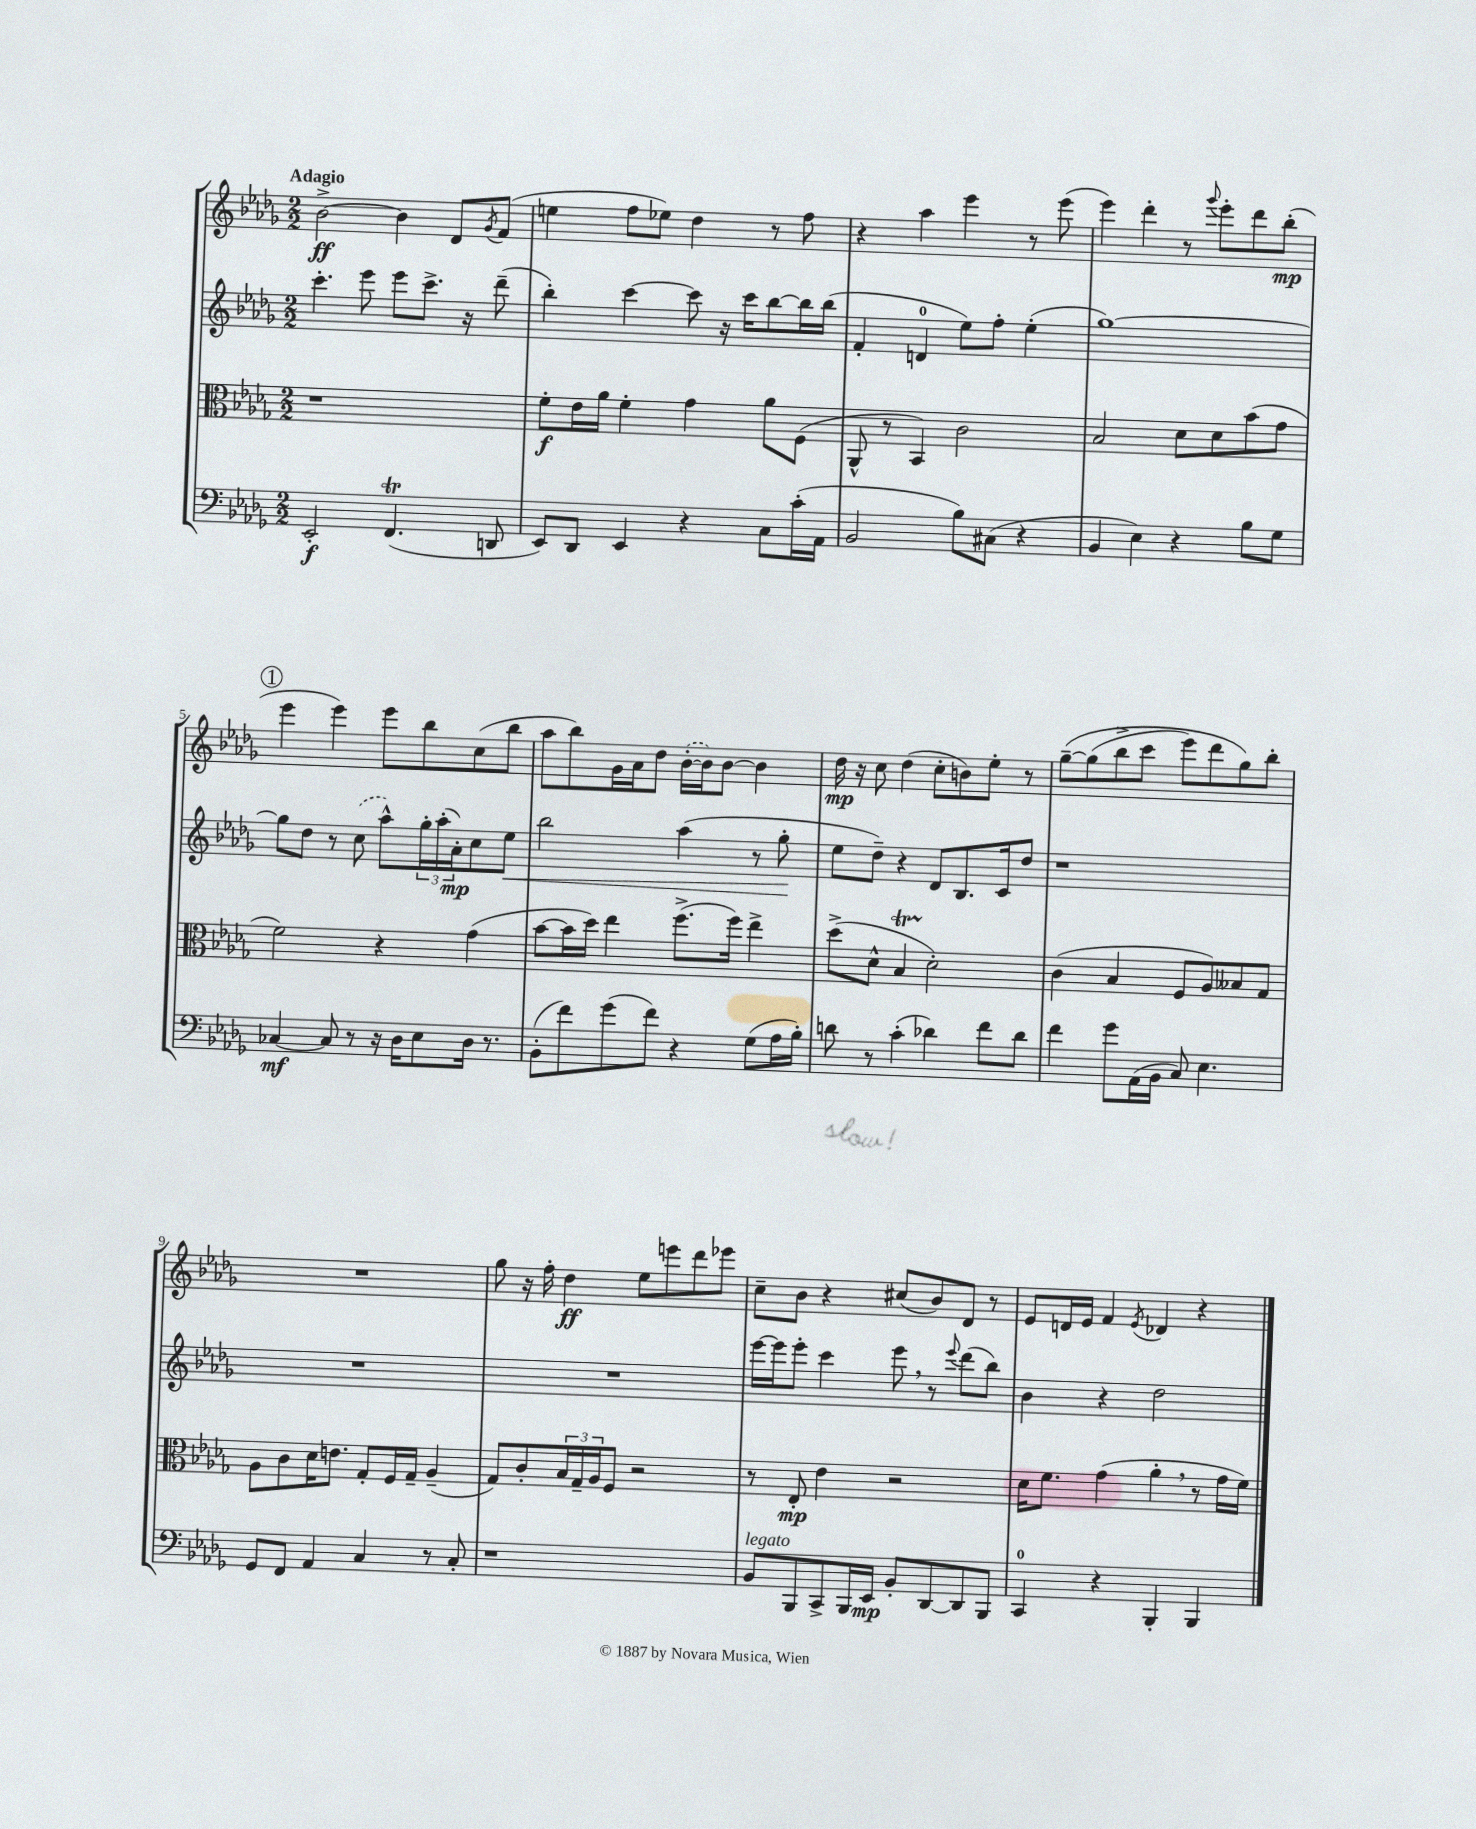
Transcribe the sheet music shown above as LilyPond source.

<<
\new StaffGroup <<
\new Staff = "s0" {
    \clef treble \key des \major \numericTimeSignature \time 2/2 \tempo "Adagio"
    bes'2~->\ff bes'4 des'8 \acciaccatura { ges'8 } f'8( |
    e''4 f''8 ees''8) des''4 r8 f''8 |
    r4 aes''4 ees'''4 r8 ees'''8( |
    ees'''4) des'''4-. r8 \appoggiatura { ges'''8 } ees'''8-. des'''8 bes''8-.\mp( |
    \mark \markup { \circle "1" } ees'''4 ees'''4) ees'''8 bes''8 c''8( bes''8 |
    aes''8 bes''8) ges'16 aes'16 des''8 \once \slurDashed bes'16~-.( bes'16) bes'8~ bes'4 |
    des''16\mp r16 c''8 des''4( c''8-. b'8) ees''8-. r8 |
    ges''8~--\( ges''8( bes''8-> c'''8 ees'''8) des'''8 ges''8\) bes''8-. |
    R1 |
    ges''8 r16 f''16-. des''4\ff ees''8 e'''8 des'''8 ees'''8 |
    c''8-- bes'8 r4 cis''8( bes'8) des'8 r8 |
    ees'8 d'16 ees'16 f'4 \acciaccatura { ees'8 } des'4 r4 \bar "|." |
}
\new Staff = "s1" {
    \clef treble \key des \major \numericTimeSignature \time 2/2
    c'''4.-. ees'''8 ees'''8 c'''8.-> r16 des'''8--( |
    bes''4-.) c'''4~ c'''8 r16 c'''16 bes''8~ bes''16 bes''16( |
    f'4-. d'4-0 ees''8) f''8-. ees''4-.( |
    ges''1~) |
    \mark \markup { \circle "1" } ges''8 des''8 r8 \once \slurDashed c''8( aes''8-^) \tuplet 3/2 { ges''16-. aes''16-.( aes'16-.\mp) } c''8 ees''8\< |
    bes''2 aes''4( r8 ges''8-.\! |
    ees''8 des''8--) r4 des'8 bes8. c'16 des''8 |
    r1 |
    R1 |
    R1 |
    ees'''16~ ees'''16 ees'''8-. c'''4 ees'''8 \breathe r8 \appoggiatura { ees'''8 } des'''8( bes''8) |
    bes'4 r4 des''2 \bar "|." |
}
\new Staff = "s2" {
    \clef alto \key des \major \numericTimeSignature \time 2/2
    r1 |
    f'8-.\f ees'16 aes'16 f'4-. ges'4 aes'8 f8( |
    aes,8-^ r8 bes,4) c'2 |
    bes2 des'8 des'8 bes'8( ges'8 |
    \mark \markup { \circle "1" } f'2) r4 ges'4( |
    bes'8~ bes'16 des''16) ees''4 f''8.->( f''16) ees''4-> |
    des''8->( des'8-^ bes4\startTrillSpan des'2-.\stopTrillSpan) |
    c'4( bes4 f8 aes8) beses8 ges8 |
    aes8 c'8 des'16 e'8. ges8-. f16 ges16-- aes4--( |
    ges8) c'8-. \tuplet 3/2 { bes16 ges16-- aes16 } f8 r2 |
    r8 ees8-.\mp ees'4 r2 |
    des'16 f'8. ges'4( aes'4-. \breathe r8 ges'16 f'16) \bar "|." |
}
\new Staff = "s3" {
    \clef bass \key des \major \numericTimeSignature \time 2/2
    ees,2-.\f f,4.\trill( d,8 |
    ees,8) des,8 ees,4 r4 c8 c'16-.( aes,16 |
    bes,2 bes8) cis8( r4 |
    bes,4 ees4) r4 bes8 ges8 |
    \mark \markup { \circle "1" } ces4~\mf ces8 r8 r16 des16 ees8 des16 r8. |
    bes,8-.( f'8) ges'8( f'8) r4 ges8( aes16 bes16-.) |
    d'8 r8 c'4-.( des'4) f'8 des'8 |
    f'4 ges'8 aes,16( bes,16 c8) ees4. |
    ges,8 f,8 aes,4 c4 r8 c8-. |
    r1 |
    bes,8^\markup { \italic "legato" } bes,,8 c,8-> bes,,16 ees,16\mp bes,8-. des,8~ des,8 bes,,8 |
    c,4-0 r4 bes,,4-. bes,,4 \bar "|." |
}
>>
>>
